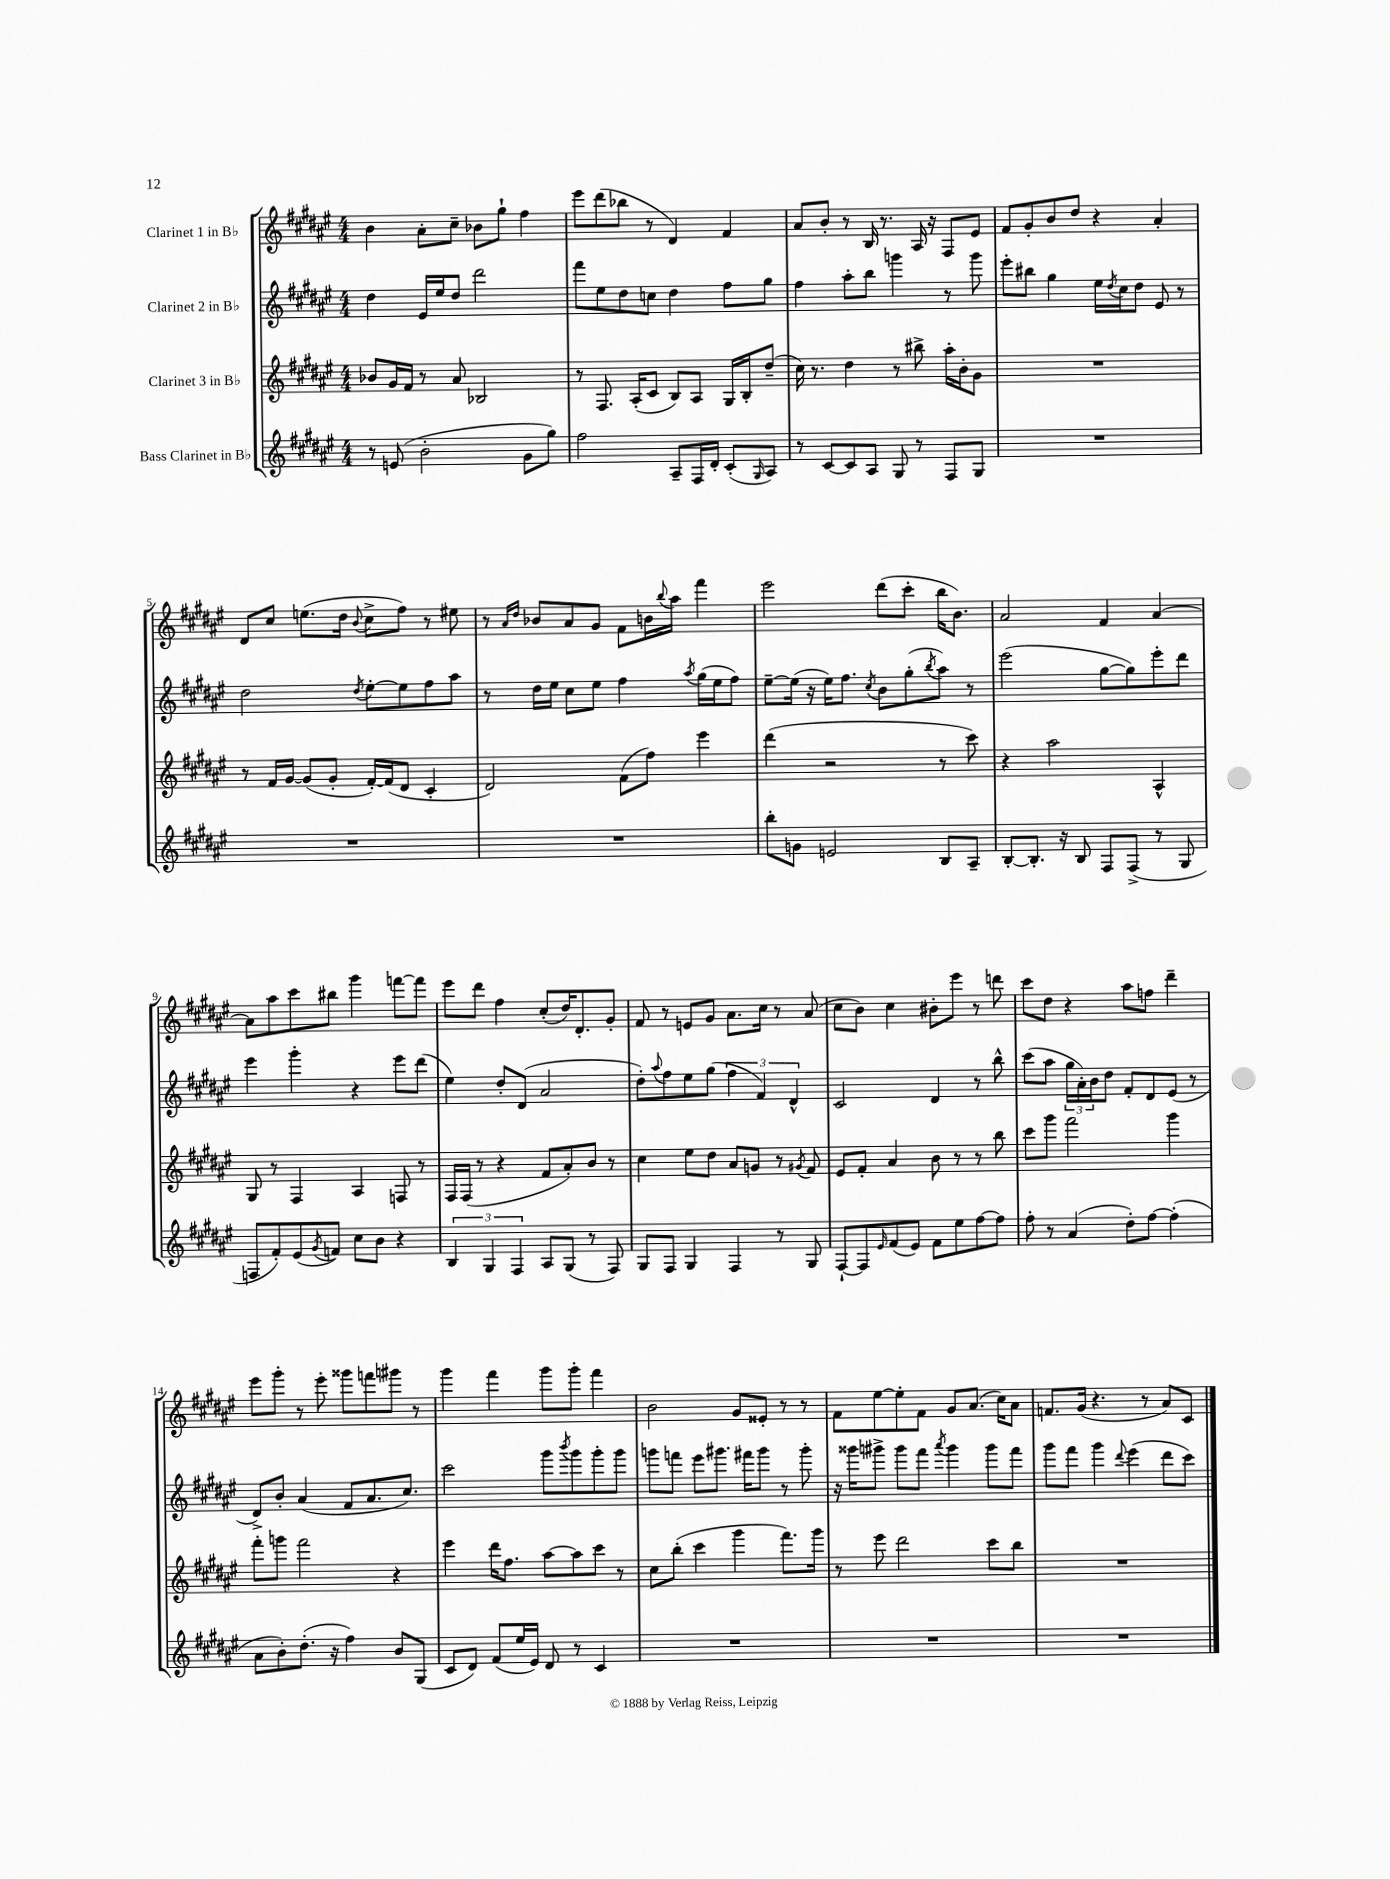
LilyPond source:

<<
\new StaffGroup <<
\new Staff = "s0" \with { instrumentName = "Clarinet 1 in Bb" } {
    \clef treble \key fis \major \numericTimeSignature \time 4/4
    b'4 ais'8-. cis''8-- bes'8 gis''8-! fis''4 |
    eis'''8 dis'''8( bes''8 r8 dis'4) fis'4 |
    ais'8 b'8-. r8 b16 r8. ais16 r16 fis8 eis'8 |
    fis'8 gis'8-. b'8 dis''8 r4 ais'4-. |
    dis'8 cis''8 e''8.( dis''16 \appoggiatura { b'8 } cis''8-> fis''8) r8 eis''8 |
    r8 \grace { ais'16 dis''16 } bes'8 ais'8 gis'8 fis'8 b'16 \appoggiatura { b''8 } ais''16 fis'''4 |
    eis'''2 dis'''8( cis'''8-. b''16 b'8.) |
    ais'2 fis'4 ais'4~ |
    ais'8 ais''8 cis'''8 bis''8 gis'''4 f'''8~ f'''8 |
    eis'''8 dis'''8 fis''4 cis''8-.( dis''16) dis'8.-. gis'8-. |
    fis'8 r8 e'8 gis'8 ais'8. cis''16 r8 ais'8( |
    cis''8 b'8) cis''4 bis'8-. eis'''8 r8 d'''8 |
    cis'''8 dis''8 r4 ais''8 f''8 dis'''4-- |
    eis'''8 gis'''8-. r8 eis'''8-. gisis'''8 f'''8 gis'''8 r8 |
    gis'''4 fis'''4 gis'''8 gis'''8-. fis'''4 |
    b'2 gis'8 eisis'8-. r8 r8 |
    fis'8 eis''8~ eis''8-. fis'8 gis'8 ais'8.( cis''16) ais'8 |
    f'8. gis'16( r4. r8 ais'8) cis'8 \bar "|." |
}
\new Staff = "s1" \with { instrumentName = "Clarinet 2 in Bb" } {
    \clef treble \key fis \major \numericTimeSignature \time 4/4
    dis''4 eis'16 eis''16 dis''8 dis'''2 |
    fis'''8 eis''8 dis''8 c''8 dis''4 fis''8 gis''8 |
    fis''4 ais''8-. b''8 g'''4 r8 g'''8 |
    eis'''8-. bis''8 gis''4 eis''16 \acciaccatura { dis''8 } cis''16 dis''8 eis'8 r8 |
    dis''2 \acciaccatura { dis''8 } eis''8~-. eis''8 fis''8 ais''8 |
    r8 dis''16 eis''16 cis''8 eis''8 fis''4 \acciaccatura { ais''8 } gis''16( eis''16 fis''8) |
    eis''8~-- eis''16( r16 eis''16) fis''8. \acciaccatura { cis''8 } b'8 gis''8-.( \acciaccatura { b''8 } ais''8) r8 |
    eis'''2( gis''8~ gis''8) eis'''8-. dis'''8 |
    eis'''4 gis'''4-. r4 eis'''8 dis'''8( |
    eis''4) dis''8-. dis'8( ais'2 |
    dis''8-.) \appoggiatura { ais''8 } fis''8 eis''8 gis''8( \tuplet 3/2 { fis''4 fis'4) dis'4-^ } |
    cis'2 dis'4 r8 b''8-^ |
    cis'''8( ais''8 \tuplet 3/2 { gis''16 ais'16-.) b'16 } dis''8 fis'8-. dis'8 eis'8( r8 |
    dis'8->) b'8-. ais'4( fis'8 ais'8. cis''8.) |
    cis'''2 gis'''8 \acciaccatura { b'''8 } gis'''8 gis'''8-. gis'''8 |
    g'''8 f'''8 eis'''8 gis'''8. fis'''16 gis'''8 r8 gis'''8-. |
    r16 gisis'''16 gis'''8-> gis'''8 fis'''8 \acciaccatura { ais'''8 } gis'''4 gis'''8 fis'''8 |
    gis'''8 fis'''8 gis'''4 \appoggiatura { dis'''8 } eis'''4( dis'''8 cis'''8) \bar "|." |
}
\new Staff = "s2" \with { instrumentName = "Clarinet 3 in Bb" } {
    \clef treble \key fis \major \numericTimeSignature \time 4/4
    bes'8 gis'16 fis'16 r8 ais'8 bes2 |
    r8 fis8. ais16-.( cis'8 b8) ais8 gis16 b16-. dis''8--( |
    cis''16) r8. dis''4 r8 bis''8-> ais''16-. b'16-. gis'8 |
    R1 |
    r8 fis'16 gis'16~ gis'8( gis'8-. fis'16~-.) fis'16( dis'8 cis'4-. |
    dis'2) fis'8( fis''8) eis'''4 |
    dis'''4( r2 r8 cis'''8) |
    r4 ais''2 ais4-^ |
    gis8 r8 fis4 ais4 f8 r8 |
    fis16 fis16( r8 r4 fis'8 ais'8-.) b'8 r8 |
    cis''4 eis''8 dis''8 ais'8 g'8 r8 \acciaccatura { gis'8 } fis'8 |
    eis'8 fis'8-. ais'4 b'8 r8 r8 b''8 |
    cis'''8 gis'''8 fis'''2 gis'''4 |
    fis'''8-. g'''8 fis'''2 r4 |
    eis'''4 dis'''16 fis''8. ais''8~ ais''8 cis'''8 r8 |
    cis''8 b''8-.( cis'''4 gis'''4 fis'''8.) gis'''16 |
    r8 eis'''8 dis'''2 cis'''8 b''8 |
    R1 \bar "|." |
}
\new Staff = "s3" \with { instrumentName = "Bass Clarinet in Bb" } {
    \clef treble \key fis \major \numericTimeSignature \time 4/4
    r8 e'8( b'2-. gis'8 gis''8) |
    fis''2 ais8-- fis16 dis'16-. cis'8-.( \grace { gis16 } ais8) |
    r8 cis'8~ cis'8 ais8 gis8 r8 fis8 gis8 |
    R1 |
    R1 |
    R1 |
    b''8-. g'8 e'2 b8 ais8-- |
    b8~-. b8.-. r16 b8 fis8 fis8->( r8 gis8 |
    f8 fis'8-.) eis'8( \acciaccatura { gis'8 } f'8) cis''8 b'8 r4 |
    \tuplet 3/2 { b4 gis4 fis4 } ais8 gis8( r8 fis8) |
    gis8 fis8 gis4 fis4 r8 gis8 |
    fis8~-! fis8 \grace { eis'16 } fis'8( eis'8) fis'8 eis''8 fis''8~ fis''8 |
    fis''8-. r8 ais'4( dis''8-.) fis''8~ fis''4-.( |
    ais'8 b'8-.) dis''8.-.( r16 fis''4) b'8 gis8( |
    cis'8 dis'8) fis'8( eis''16 eis'16) dis'8 r8 cis'4 |
    R1 |
    R1 |
    R1 \bar "|." |
}
>>
>>
